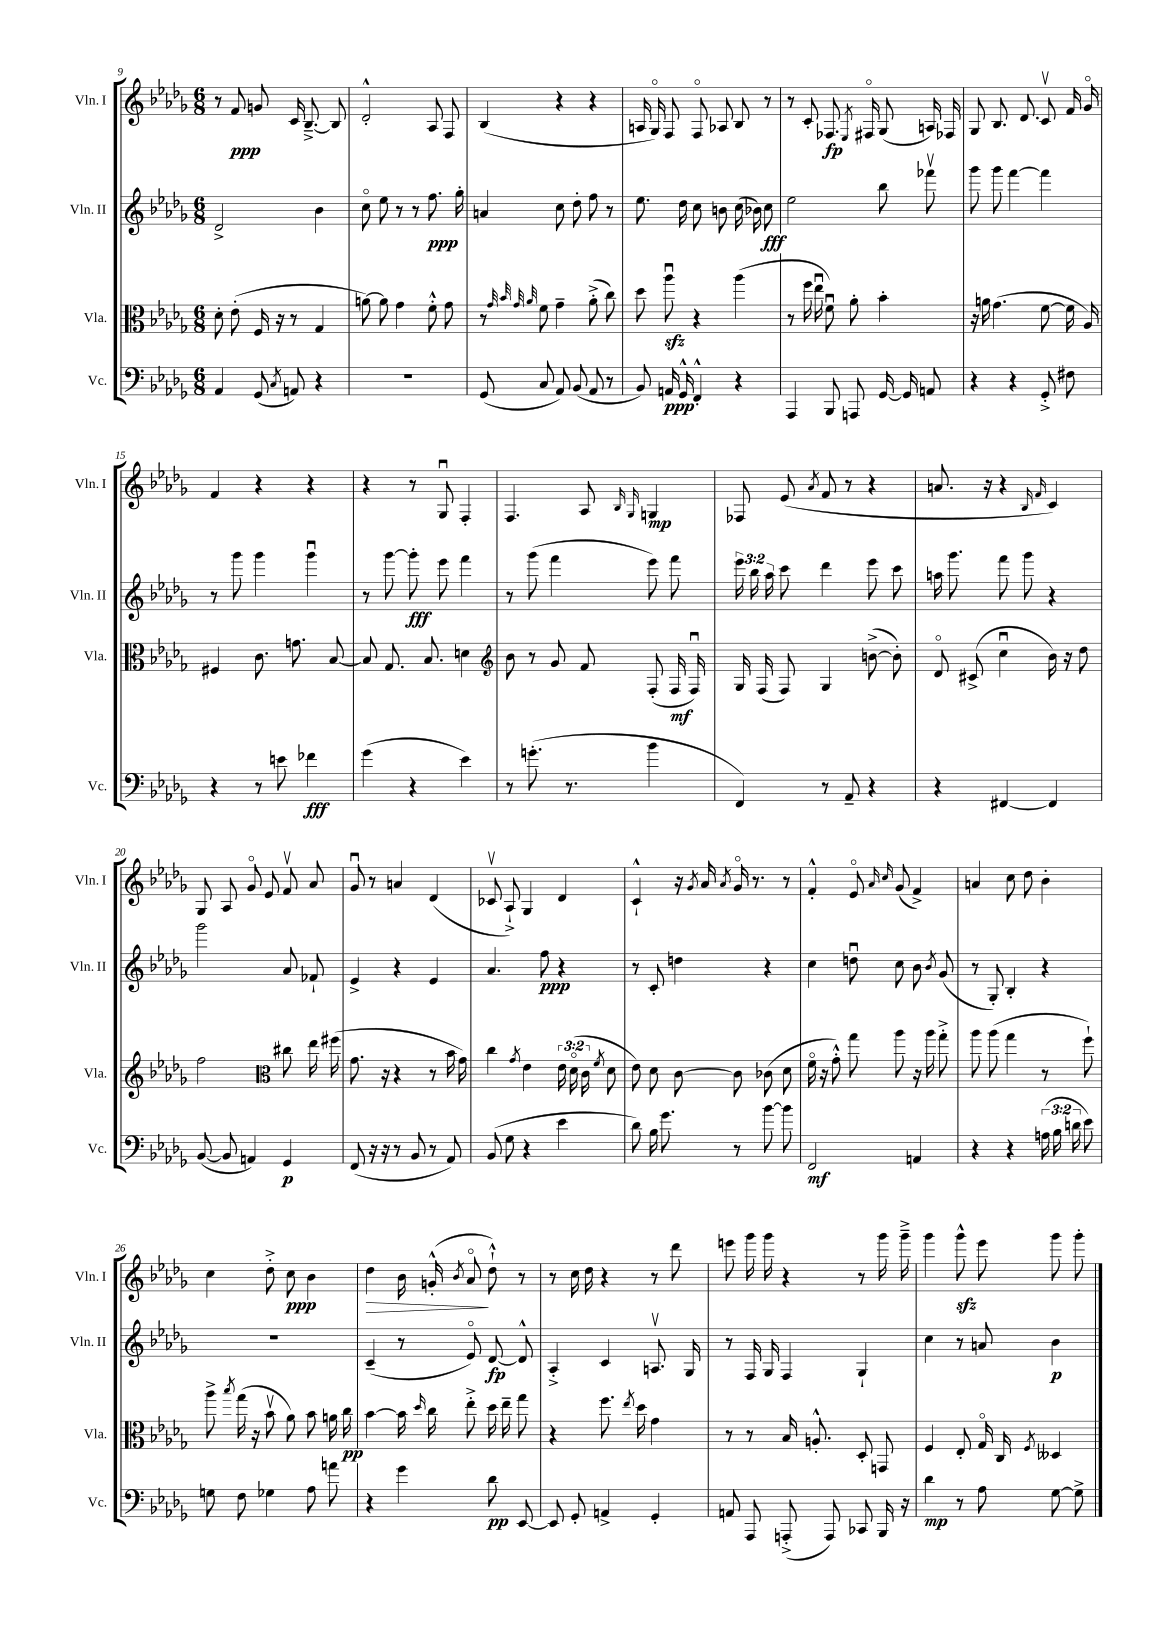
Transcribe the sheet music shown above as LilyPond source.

<<
\new StaffGroup <<
\new Staff = "s0" \with { instrumentName = "Vln. I" shortInstrumentName = "Vln. I" } {
    \clef treble \key des \major \numericTimeSignature \time 6/8
    \autoBeamOff r8 f'8\ppp g'8 c'16 bes8.~---> bes8 |
    des'2-.-^ aes8 f8 |
    bes4( r4 r4 |
    a16 ges16\flageolet) f8 f8\flageolet aes8 bes8 r8 |
    r8 c'8-. fes8.\fp \acciaccatura { ees8 } fis16\flageolet ges8( a16) fes16 |
    ges8 bes8. des'8. c'8\upbow f'16 ges'16\flageolet |
    f'4 r4 r4 |
    r4 r8 ges8\downbow f4-. |
    f4. aes8 \grace { bes16 ges16 } g4\mp |
    fes8 ees'8( \acciaccatura { aes'8 } f'8 r8 r4 |
    a'8. r16 r4 \grace { bes16 f'16 } c'4) |
    ges8 aes8 ges'8\flageolet ees'8 f'8\upbow aes'8 |
    ges'8\downbow r8 a'4 des'4( |
    ces'8\upbow aes8-!->) ges4 des'4 |
    c'4-!-^ r16 \acciaccatura { ges'8 } aes'16 \acciaccatura { aes'8 } ges'16\flageolet r8. r8 |
    f'4-.-^ ees'8\flageolet \grace { aes'16 c''16 } ges'8( f'4->) |
    a'4 c''8 des''8 bes'4-. |
    c''4 des''8-.-> c''8\ppp bes'4 |
    des''4\> bes'16 g'16-.-^( \acciaccatura { bes'8 } aes'8\flageolet\! des''8-!-^) r8 |
    r8 c''16 des''16 r4 r8 des'''8 |
    e'''8 ges'''16 ges'''16 r4 r8 ges'''16 ges'''16---> |
    ges'''4 ges'''8-^\sfz ees'''8 ges'''8 ges'''8-. \bar "|." |
}
\new Staff = "s1" \with { instrumentName = "Vln. II" shortInstrumentName = "Vln. II" } {
    \clef treble \key des \major \numericTimeSignature \time 6/8 \override Staff.TupletNumber.text = #tuplet-number::calc-fraction-text
    \autoBeamOff des'2-> bes'4 |
    c''8\flageolet ees''8 r8 r8 f''8.\ppp ges''16-. |
    a'4 c''8 des''8-. f''8 r8 |
    ees''8. des''16 c''8 b'8 c''16( bes'16) c''8\fff |
    ees''2 bes''8 fes'''8\upbow |
    ges'''8 ges'''8 f'''4~ f'''4 |
    r8 ges'''8 ges'''4 ges'''4\downbow |
    r8 ges'''8~ ges'''8-.\fff ees'''8 f'''4 |
    r8 ges'''8( f'''4 ees'''8) f'''8 |
    \tuplet 3/2 { ees'''16 bes''16 aes''16 } c'''8 des'''4 ees'''8 c'''8 |
    a''16 ges'''8. f'''8 ges'''8 r4 |
    ges'''2 aes'8 fes'8-! |
    ees'4-> r4 ees'4 |
    aes'4. f''8\ppp r4 |
    r8 c'8-. d''4 r4 |
    c''4 d''8\downbow c''8 bes'8 \acciaccatura { bes'8 } ges'8( |
    r8 ges8-.) bes4-. r4 |
    R2. |
    c'4--( r8 ees'8\flageolet) des'8~\fp des'8-^ |
    aes4-.-> c'4 a8.\upbow ges16 |
    r8 f16 ges16 f4 ges4-! |
    c''4 r8 a'8 bes'4\p \bar "|." |
}
\new Staff = "s2" \with { instrumentName = "Vla." shortInstrumentName = "Vla." } {
    \clef alto \key des \major \numericTimeSignature \time 6/8 \override Staff.TupletNumber.text = #tuplet-number::calc-fraction-text
    \autoBeamOff des'8-. ees'8-.( f16 r16 r8 ges4 |
    a'8~) a'8 ges'4 f'8-.-^ ges'8 |
    r8 \grace { ges'32 bes'32 ges'32 aes'32 } f'8 ges'4-- aes'8-.->( c''8) |
    des''8 aes''8\downbow\sfz r4 aes''4( |
    r8 f''16 ees''16\downbow f'8\downbow) aes'8-. bes'4-. |
    r16 a'16 ges'4.( f'8~ f'16 aes16) |
    fis4 c'8. g'8. bes8~ |
    bes8 ges8. bes8. d'4 |
    \clef treble bes'8 r8 ges'8 f'8 f8-.( f16\mf f16\downbow) |
    ges16 f16( f8) ges4 b'8~->( b'8-.) |
    des'8\flageolet cis'8->( c''4\downbow bes'16) r16 des''8 |
    f''2 \clef alto cis''8 ees''16 fis''16( |
    ges'8. r16 r4 r8 bes'16 ges'16) |
    c''4 \acciaccatura { ges'8 } ees'4 \tuplet 3/2 { ees'16 des'16\flageolet( c'16 } \acciaccatura { f'8 } des'8 |
    ees'8) des'8 c'8~ c'8 ces'8( des'8 |
    f'16\flageolet r16 ges'8-.-^) ges''8 aes''8 r16 aes''16 ges''8-.-> |
    aes''8 aes''8( ges''4 r8 f''8-!) |
    aes''8-> \acciaccatura { bes''8 } ges''16( r16 bes'8\upbow aes'8) bes'8 a'16 c''16\pp |
    bes'4~ bes'16 \grace { des''16 } c''16 ees''8-.-> des''16 ees''16-- ges''8 |
    r4 f''8. \acciaccatura { ees''8 } des''16 ges'4 |
    r8 r8 bes16 a8.-.-^ des8-. g,8 |
    f4 ees8-. ges16\flageolet c16 \acciaccatura { f8 } deses4 \bar "|." |
}
\new Staff = "s3" \with { instrumentName = "Vc." shortInstrumentName = "Vc." } {
    \clef bass \key des \major \numericTimeSignature \time 6/8 \override Staff.TupletNumber.text = #tuplet-number::calc-fraction-text
    \autoBeamOff aes,4 ges,8( \acciaccatura { c8 } a,8) r4 |
    R2. |
    ges,8( c8 aes,8) bes,8( aes,8 r8 |
    bes,8) a,16\ppp ges,16-^ f,4-.-^ r4 |
    aes,,4 bes,,8 a,,8 ges,16~ ges,16 a,8 |
    r4 r4 ges,8-.-> fis8 |
    r4 r8 e'8 fes'4\fff |
    ges'4( r4 ees'4) |
    r8 g'8.-.( r8. bes'4 |
    f,4) r8 aes,8-- r4 |
    r4 fis,4~ fis,4 |
    bes,8~( bes,8 a,4) ges,4\p |
    f,8( r16 r16 r8 bes,8 r8 aes,8) |
    bes,8( ges8 r4 ees'4 |
    des'8) bes16 ges'8. r8 bes'8~ bes'8 |
    f,2\mf a,4 |
    r4 r4 \tuplet 3/2 { a16( bes16 d'16 } ees'8) |
    g8 f8 ges4 aes8 a'8 |
    r4 ges'4 des'8\pp ees,8~ |
    ees,8 ges,8-. a,4-> ges,4-. |
    a,8 aes,,8 a,,8-.->( a,,8) ces,8 bes,,16 r16 |
    des'4\mp r8 aes8 ges8~ ges8-> \bar "|." |
}
>>
>>
\layout { \context { \Score currentBarNumber = #9 } }
